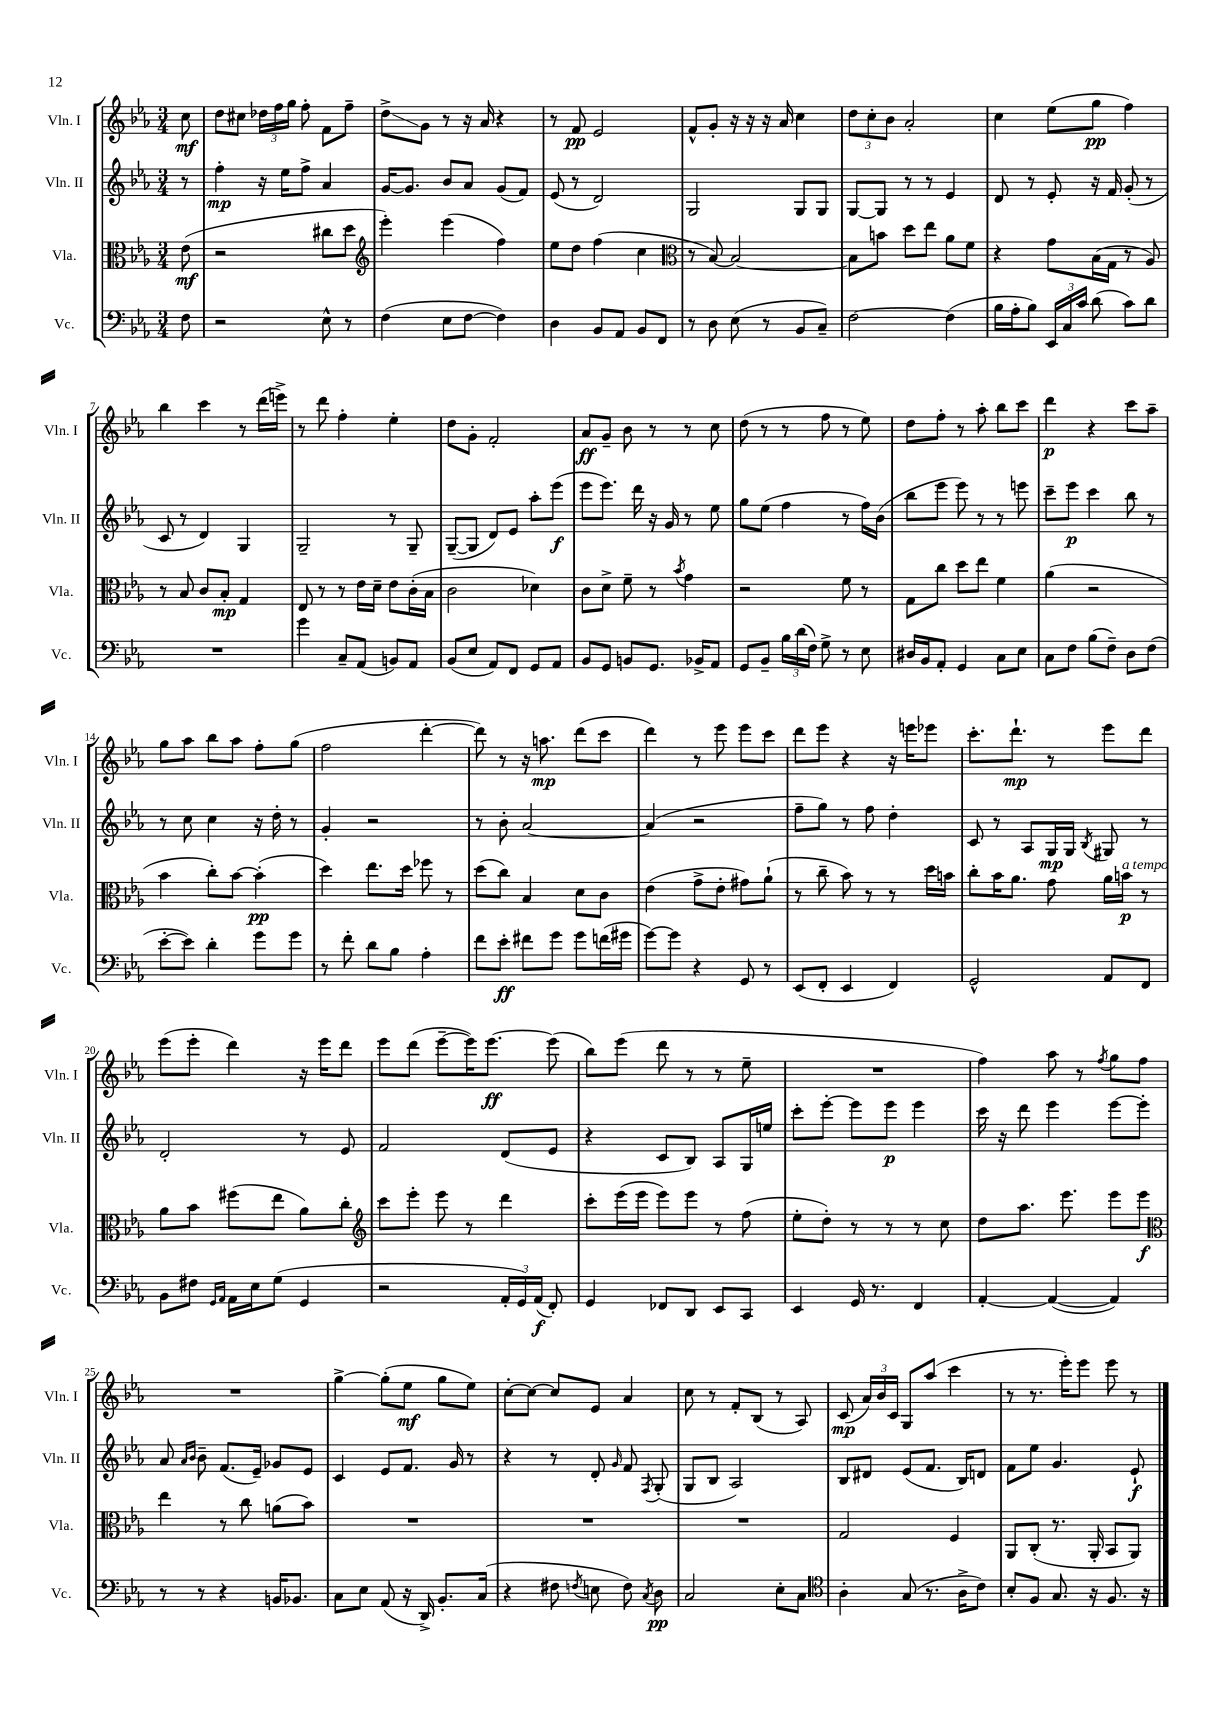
<<
\new StaffGroup <<
\new Staff = "s0" \with { instrumentName = "Vln. I" shortInstrumentName = "Vln. I" } {
    \clef treble \key ees \major \numericTimeSignature \time 3/4 \partial 8
    \autoBeamOff c''8\mf |
    d''8[ cis''8] \tuplet 3/2 { des''16[ f''16 g''16] } f''8-. f'8[ f''8]-- |
    d''8[->\glissando g'8] r8 r16 aes'16 r4 |
    r8 f'8\pp ees'2 |
    f'8[-^ g'8]-. r16 r16 r16 aes'16 c''4 |
    \tuplet 3/2 { d''8[ c''8-. bes'8] } aes'2-. |
    c''4 ees''8[( g''8]\pp f''4) |
    bes''4 c'''4 r8 d'''16[( e'''16]->) |
    r8 d'''8 f''4-. ees''4-. |
    d''8[ g'8]-. f'2-. |
    aes'8[\ff g'8]-- bes'8 r8 r8 c''8 |
    d''8( r8 r8 f''8 r8 ees''8) |
    d''8[ f''8]-. r8 aes''8-. bes''8[ c'''8] |
    d'''4\p r4 c'''8[ aes''8]-- |
    g''8[ aes''8] bes''8[ aes''8] f''8[-. g''8]( |
    f''2 d'''4~-. |
    d'''8) r8 r16 a''8.\mp d'''8[( c'''8] |
    d'''4) r8 ees'''8 ees'''8[ c'''8] |
    d'''8[ ees'''8] r4 r16 e'''16[ ees'''8] |
    c'''8.[-. d'''8.]-!\mp r8 ees'''8[ d'''8] |
    ees'''8[( ees'''8]-. d'''4) r16 ees'''16[ d'''8] |
    ees'''8[ d'''8]( ees'''8[~-- ees'''16) ees'''8.]~\ff ees'''8( |
    bes''8[) ees'''8]( d'''8 r8 r8 ees''8-- |
    R2. |
    f''4) aes''8 r8 \acciaccatura { f''8 } g''8[ f''8] |
    R2. |
    g''4~-> g''8[-.( ees''8]\mf g''8[ ees''8]) |
    c''8[~-. c''8]~ c''8[ ees'8] aes'4 |
    c''8 r8 f'8[-. bes8]( r8 aes8) |
    c'8\mp( \tuplet 3/2 { aes'16[) bes'16 c'16] } g8[ aes''8]( c'''4 |
    r8 r8. ees'''16[-.) ees'''8] ees'''8 r8 \bar "|." |
}
\new Staff = "s1" \with { instrumentName = "Vln. II" shortInstrumentName = "Vln. II" } {
    \clef treble \key ees \major \numericTimeSignature \time 3/4 \partial 8
    \autoBeamOff r8 |
    f''4-.\mp r16 ees''16[ f''8]-> aes'4 |
    g'16[~ g'8.] bes'8[ aes'8] g'8[( f'8]) |
    ees'8( r8 d'2) |
    g2 g8[ g8] |
    g8[~ g8] r8 r8 ees'4 |
    d'8 r8 ees'8-. r16 f'16 g'8-.( r8 |
    c'8 r8 d'4) g4 |
    g2-- r8 g8-- |
    g8[~--( g8] d'8[) ees'8] aes''8[-. ees'''8]\f( |
    ees'''8[ ees'''8.]) d'''16 r16 g'16 r8 ees''8 |
    g''8[ ees''8]( f''4 r8 f''16[) bes'16]( |
    bes''8[ ees'''8] ees'''8) r8 r8 e'''8 |
    c'''8[-- ees'''8]\p c'''4 bes''8 r8 |
    r8 c''8 c''4 r16 d''16-. r8 |
    g'4-. r2 |
    r8 bes'8-. aes'2~ |
    aes'4( r2 |
    f''8[-- g''8]) r8 f''8 d''4-. |
    c'8 r8 aes8[ g16\mp g16] \acciaccatura { bes8 } gis8 r8 |
    d'2-. r8 ees'8 |
    f'2 d'8[( ees'8] |
    r4 c'8[ bes8]) aes8[ g16 e''16] |
    c'''8[-. ees'''8]~-. ees'''8[ ees'''8]\p ees'''4 |
    c'''16 r16 d'''8 ees'''4 ees'''8[~ ees'''8]-. |
    aes'8 \grace { aes'16[ bes'16] } bes'8-- f'8.[( ees'16]--) ges'8[ ees'8] |
    c'4 ees'8[ f'8.] g'16 r8 |
    r4 r8 d'8-. \grace { g'16 } f'8 \acciaccatura { f8 } g8-.( |
    g8[ bes8] aes2) |
    bes8[ dis'8] ees'8[( f'8.] bes16[) d'8] |
    f'8[ ees''8] g'4. ees'8-!\f \bar "|." |
}
\new Staff = "s2" \with { instrumentName = "Vla." shortInstrumentName = "Vla." } {
    \clef alto \key ees \major \numericTimeSignature \time 3/4 \partial 8
    \autoBeamOff ees'8\mf( |
    r2 cis''8[ d''8] |
    \clef treble ees'''4-.) ees'''4( f''4) |
    ees''8[ d''8] f''4( c''4 |
    \clef alto r8 bes8~) bes2~ |
    bes8[ b'8] d''8[ ees''8] aes'8[ f'8] |
    r4 g'8[ bes16( g16] r8 aes8) |
    r8 bes8 c'8[ bes8]-.\mp g4 |
    ees8 r8 r8 ees'16[ d'16]-- ees'8[ c'16-.( bes16] |
    c'2 des'4) |
    c'8[ d'8]-> f'8-- r8 \acciaccatura { bes'8 } g'4 |
    r2 f'8 r8 |
    g8[ c''8] d''8[ ees''8] f'4 |
    aes'4( r2 |
    bes'4 c''8[-.) bes'8]~ bes'4-.\pp( |
    d''4) ees''8.[ d''16] fes''8 r8 |
    d''8[( c''8]) bes4 d'8[ c'8] |
    ees'4( g'8[-> ees'8]-. gis'8[) aes'8]-!( |
    r8 c''8-- bes'8) r8 r8 d''16[ b'16] |
    c''8[-. bes'16 aes'8.] g'8 aes'16[ b'16]\p^\markup { \italic "a tempo" } r8 |
    aes'8[ bes'8] fis''8[( ees''8] aes'8[) c''8]-. |
    \clef treble c'''8[ ees'''8]-. ees'''8 r8 d'''4 |
    c'''8[-. ees'''16( ees'''16] ees'''8[) ees'''8] r8 f''8( |
    ees''8[-. d''8]-.) r8 r8 r8 c''8 |
    d''8[ aes''8.] ees'''8. ees'''8[ ees'''8]\f |
    \clef alto ees''4 r8 c''8 a'8[( bes'8]) |
    R2. |
    R2. |
    R2. |
    g2 f4 |
    aes,8[ c8]-.( r8. aes,16-. bes,8[ aes,8]) \bar "|." |
}
\new Staff = "s3" \with { instrumentName = "Vc." shortInstrumentName = "Vc." } {
    \clef bass \key ees \major \numericTimeSignature \time 3/4 \partial 8
    \autoBeamOff f8 |
    r2 ees8-^ r8 |
    f4( ees8[ f8]~ f4) |
    d4 bes,8[ aes,8] bes,8[ f,8] |
    r8 d8 ees8( r8 bes,8[ c8]--) |
    f2~ f4( |
    bes16[ aes16-. bes8]) \tuplet 3/2 { ees,16[ c16 c'16] } d'8( c'8[) d'8] |
    R2. |
    g'4 c8[-- aes,8]( b,8[) aes,8] |
    bes,8[( ees8] aes,8[) f,8] g,8[ aes,8] |
    bes,8[ g,8] b,8[ g,8.] bes,16[-> aes,8] |
    g,8[ bes,8]-- \tuplet 3/2 { bes16[ d'16( f16]) } g8-> r8 ees8 |
    dis16[ bes,16 aes,8]-. g,4 c8[ ees8] |
    c8[ f8] bes8[( f8]--) d8[ f8]( |
    ees'8[~-. ees'8]) d'4-. g'8[ g'8] |
    r8 f'8-. d'8[ bes8] aes4-. |
    f'8[ ees'8]-.\ff fis'8[ g'8] g'8[ f'16( gis'16] |
    g'8[~) g'8] r4 g,8 r8 |
    ees,8[( f,8]-. ees,4 f,4) |
    g,2-^ aes,8[ f,8] |
    bes,8[ fis8] \grace { g,16[ aes,16] } aes,16[ ees16 g8]( g,4 |
    r2 \tuplet 3/2 { aes,16[-. g,16) aes,16]\f( } f,8-.) |
    g,4 fes,8[ d,8] ees,8[ c,8] |
    ees,4 g,16 r8. f,4 |
    aes,4~-. aes,4~( aes,4) |
    r8 r8 r4 b,16[ bes,8.] |
    c8[ ees8] aes,8( r16 d,16->) bes,8.[-. c16]( |
    r4 fis8 \acciaccatura { f8 } e8 f8) \acciaccatura { c8 } d8\pp |
    c2 ees8[-. c8] |
    \clef tenor aes4-. g8( r8. aes16[-> c'8]) |
    bes8[-. f8] g8. r16 f8. r16 \bar "|." |
}
>>
>>
